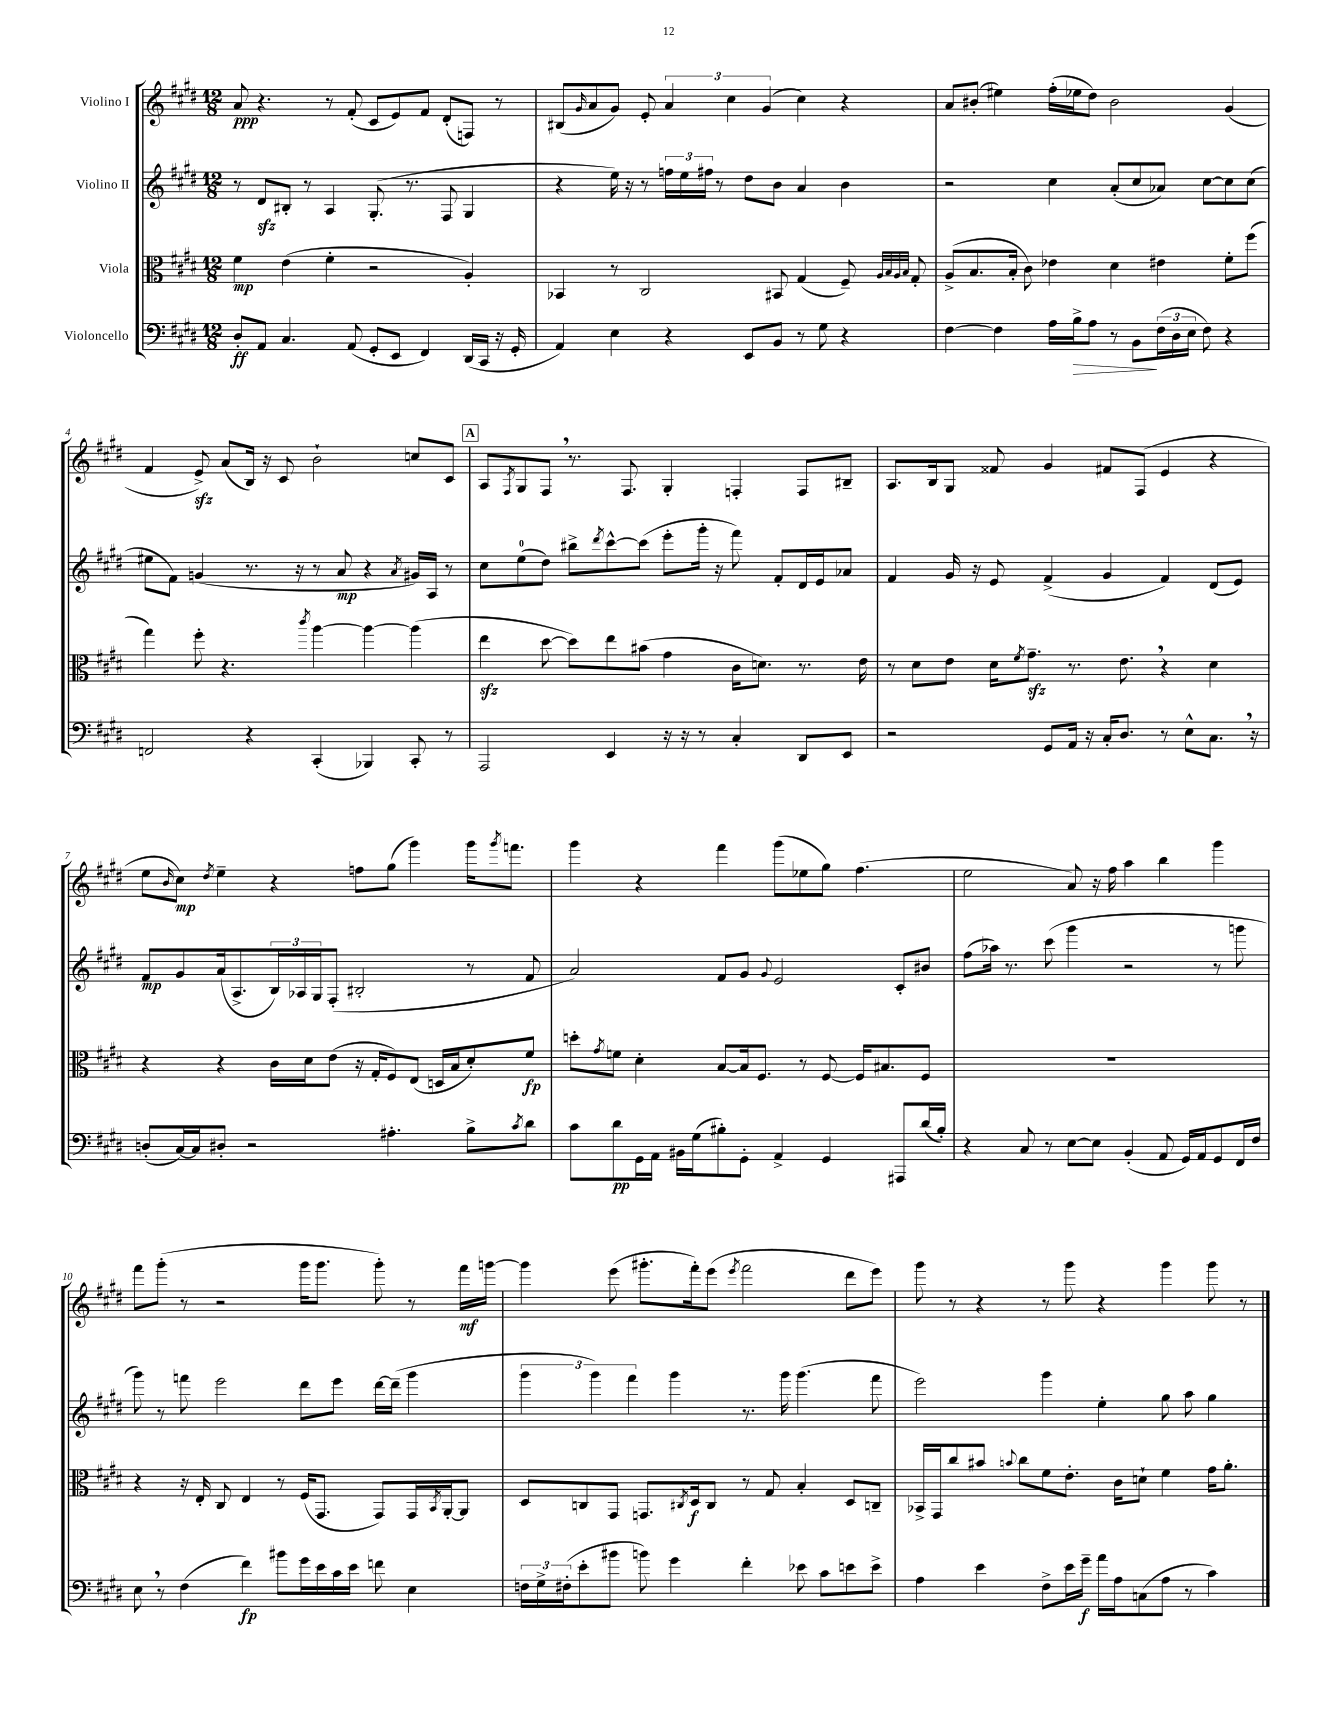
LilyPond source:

<<
\new StaffGroup <<
\new Staff = "s0" \with { instrumentName = "Violino I" } {
    \clef treble \key e \major \numericTimeSignature \time 12/8
    a'8\ppp r4. r8 fis'8-.( cis'8 e'8) fis'8 dis'8-.( f8) r8 |
    bis8( \grace { gis'16 } a'8 gis'8) e'8-. \tuplet 3/2 { a'4 cis''4 gis'4( } cis''4) r4 |
    a'8 bis'8-.( eis''4) fis''16-.( ees''16 dis''8) bis'2 gis'4( |
    fis'4 e'8->\sfz) a'8( b16) r16 cis'8 b'2-! c''8 cis'8 |
    \mark \markup { \box "A" } a8 \acciaccatura { fis8 } gis8 fis8 \breathe r8. fis8. gis4-. f4-. f8 bis8-- |
    a8. b16 gis8 fisis'8 gis'4 fis'8 fis8( e'4 r4 |
    e''8 \grace { b'16 } cis''8\mp) \acciaccatura { dis''8 } e''4-- r4 f''8 gis''8( gis'''4) gis'''16 \acciaccatura { gis'''8 } f'''8. |
    gis'''4 r4 fis'''4 gis'''8( ees''8 gis''8) fis''4.( |
    e''2 a'8) r16 fis''16 a''4 b''4 gis'''4 |
    fis'''8 gis'''8-.( r8 r2 gis'''16 gis'''8. gis'''8-.) r8 fis'''16\mf g'''16~ |
    g'''4 e'''8( gis'''8.-. fis'''16-.) e'''8( \acciaccatura { e'''8 } fis'''2 dis'''8 e'''8) |
    gis'''8 r8 r4 r8 gis'''8 r4 gis'''4 gis'''8 r8 \bar "|." |
}
\new Staff = "s1" \with { instrumentName = "Violino II" } {
    \clef treble \key e \major \numericTimeSignature \time 12/8
    r8 dis'8\sfz bis8-. r8 a4 gis8.-.( r8. fis8 gis4 |
    r4 e''16) r16 r8 \tuplet 3/2 { f''16 e''16 fis''16 } r8 dis''8 b'8 a'4 b'4 |
    r2 cis''4 a'8-.( cis''8 aes'8) cis''8~ cis''8 cis''8( |
    eis''8 fis'8) g'4( r8. r16 r8 a'8\mp r4 \acciaccatura { a'8 } gis'16) a16 r8 |
    \mark \markup { \box "A" } cis''8 e''8-0( dis''8) bis''8-> \acciaccatura { dis'''8 } cis'''8~-^ cis'''8( e'''8-. gis'''16-. r16 fis'''8) fis'8-. dis'16 e'16 aes'8 |
    fis'4 gis'16 r16 e'8 fis'4->( gis'4 fis'4) dis'8( e'8) |
    fis'8\mp gis'8 a'16( a8.-> \tuplet 3/2 { b16) aes16 gis16 } fis8-.( bis2-. r8 fis'8 |
    a'2) fis'8 gis'8 \appoggiatura { gis'8 } e'2 cis'8-. bis'8 |
    fis''8( aes''16) r8. cis'''8( gis'''4 r2 r8 g'''8 |
    gis'''8) r8 f'''8 e'''2 dis'''8 e'''8 dis'''16~ dis'''16--( gis'''4 |
    \tuplet 3/2 { gis'''4 gis'''4) fis'''4 } gis'''4 r8. gis'''16 gis'''4.( fis'''8 |
    e'''2) gis'''4 e''4-. gis''8 a''8 gis''4 \bar "|." |
}
\new Staff = "s2" \with { instrumentName = "Viola" } {
    \clef alto \key e \major \numericTimeSignature \time 12/8
    fis'4\mp e'4( fis'4-. r2 a4-.) |
    bes,4 r8 cis2 bis,8 gis4( fis8--) \grace { a32 b32 a32 b32 } gis8-. |
    a8->( b8. b16-. cis'8) ees'4 dis'4 eis'4 fis'8-. fis''8( |
    gis''4) fis''8-. r4. \acciaccatura { cis'''8 } a''4~ a''4~ a''4( |
    \mark \markup { \box "A" } e''4\sfz dis''8~ dis''8) e''8 bis'8( gis'4 cis'16 d'8.) r8. e'16 |
    r8 dis'8 e'8 dis'16 \acciaccatura { fis'8 } gis'8.--\sfz r8. e'8. \breathe r4 dis'4 |
    r4 r4 cis'16 dis'16 e'8( r16 gis16-. fis8) e8( d16 b16 dis'8-.) fis'8\fp |
    d''8-. \acciaccatura { gis'8 } f'8 dis'4-. b8~ b16 fis8. r8 fis8~ fis16 bis8. fis8 |
    R1. |
    r4 r16 e16-. cis8 e4 r8 fis16( gis,8. gis,8) gis,16 \acciaccatura { b,8 } a,16~-. a,8 |
    dis8 c8 gis,8 g,8. \acciaccatura { cis8 } dis16\f cis8 r8 gis8 b4-. dis8 c8-- |
    bes,16-> gis,16 cis''8 bis'8 \appoggiatura { b'8 } cis''8 fis'8 e'8.-. cis'16 d'8-! fis'4 gis'16 a'8.-. \bar "|." |
}
\new Staff = "s3" \with { instrumentName = "Violoncello" } {
    \clef bass \key e \major \numericTimeSignature \time 12/8
    dis8-.\ff a,8 cis4. a,8( gis,8-. e,8 fis,4) dis,16( cis,16 r16 gis,16-. |
    a,4) e4 r4 e,8 b,8 r8 gis8 r4 |
    fis4~ fis4 a16 b16->\> a8 r8 b,8\! \tuplet 3/2 { fis16( dis16 e16 } fis8) r4 |
    f,2 r4 cis,4-.( bes,,4) cis,8-. r8 |
    \mark \markup { \box "A" } a,,2 e,4 r16 r16 r8 cis4-. dis,8 e,8 |
    r2 gis,8 a,16 r16 cis16-. dis8. r8 e8-^ cis8. \breathe r16 |
    d8-.( cis16~) cis16 dis8-. r2 ais4.-. b8-> \acciaccatura { cis'8 } dis'8 |
    cis'8 dis'8\pp gis,16 a,16 bis,16 gis16( bis8-.) gis,8-. a,4-> gis,4 ais,,8 dis'16( bis16-.) |
    r4 cis8 r8 e8~ e8 b,4-.( a,8 gis,16) a,16 gis,8 fis,16 fis16 |
    e8 \breathe r8 fis4( fis'4\fp) bis'8 gis'16 e'16 cis'16 e'16 f'8 e4 |
    \tuplet 3/2 { f16 gis16-> fis16-.( } e'8-. bis'8 b'8) gis'4 fis'4-. ees'8 cis'8 e'8 e'8-> |
    a4 e'4 fis8-> e'16 gis'16--\f a'16 a16 c8( a8 r8 cis'4) \bar "|." |
}
>>
>>
